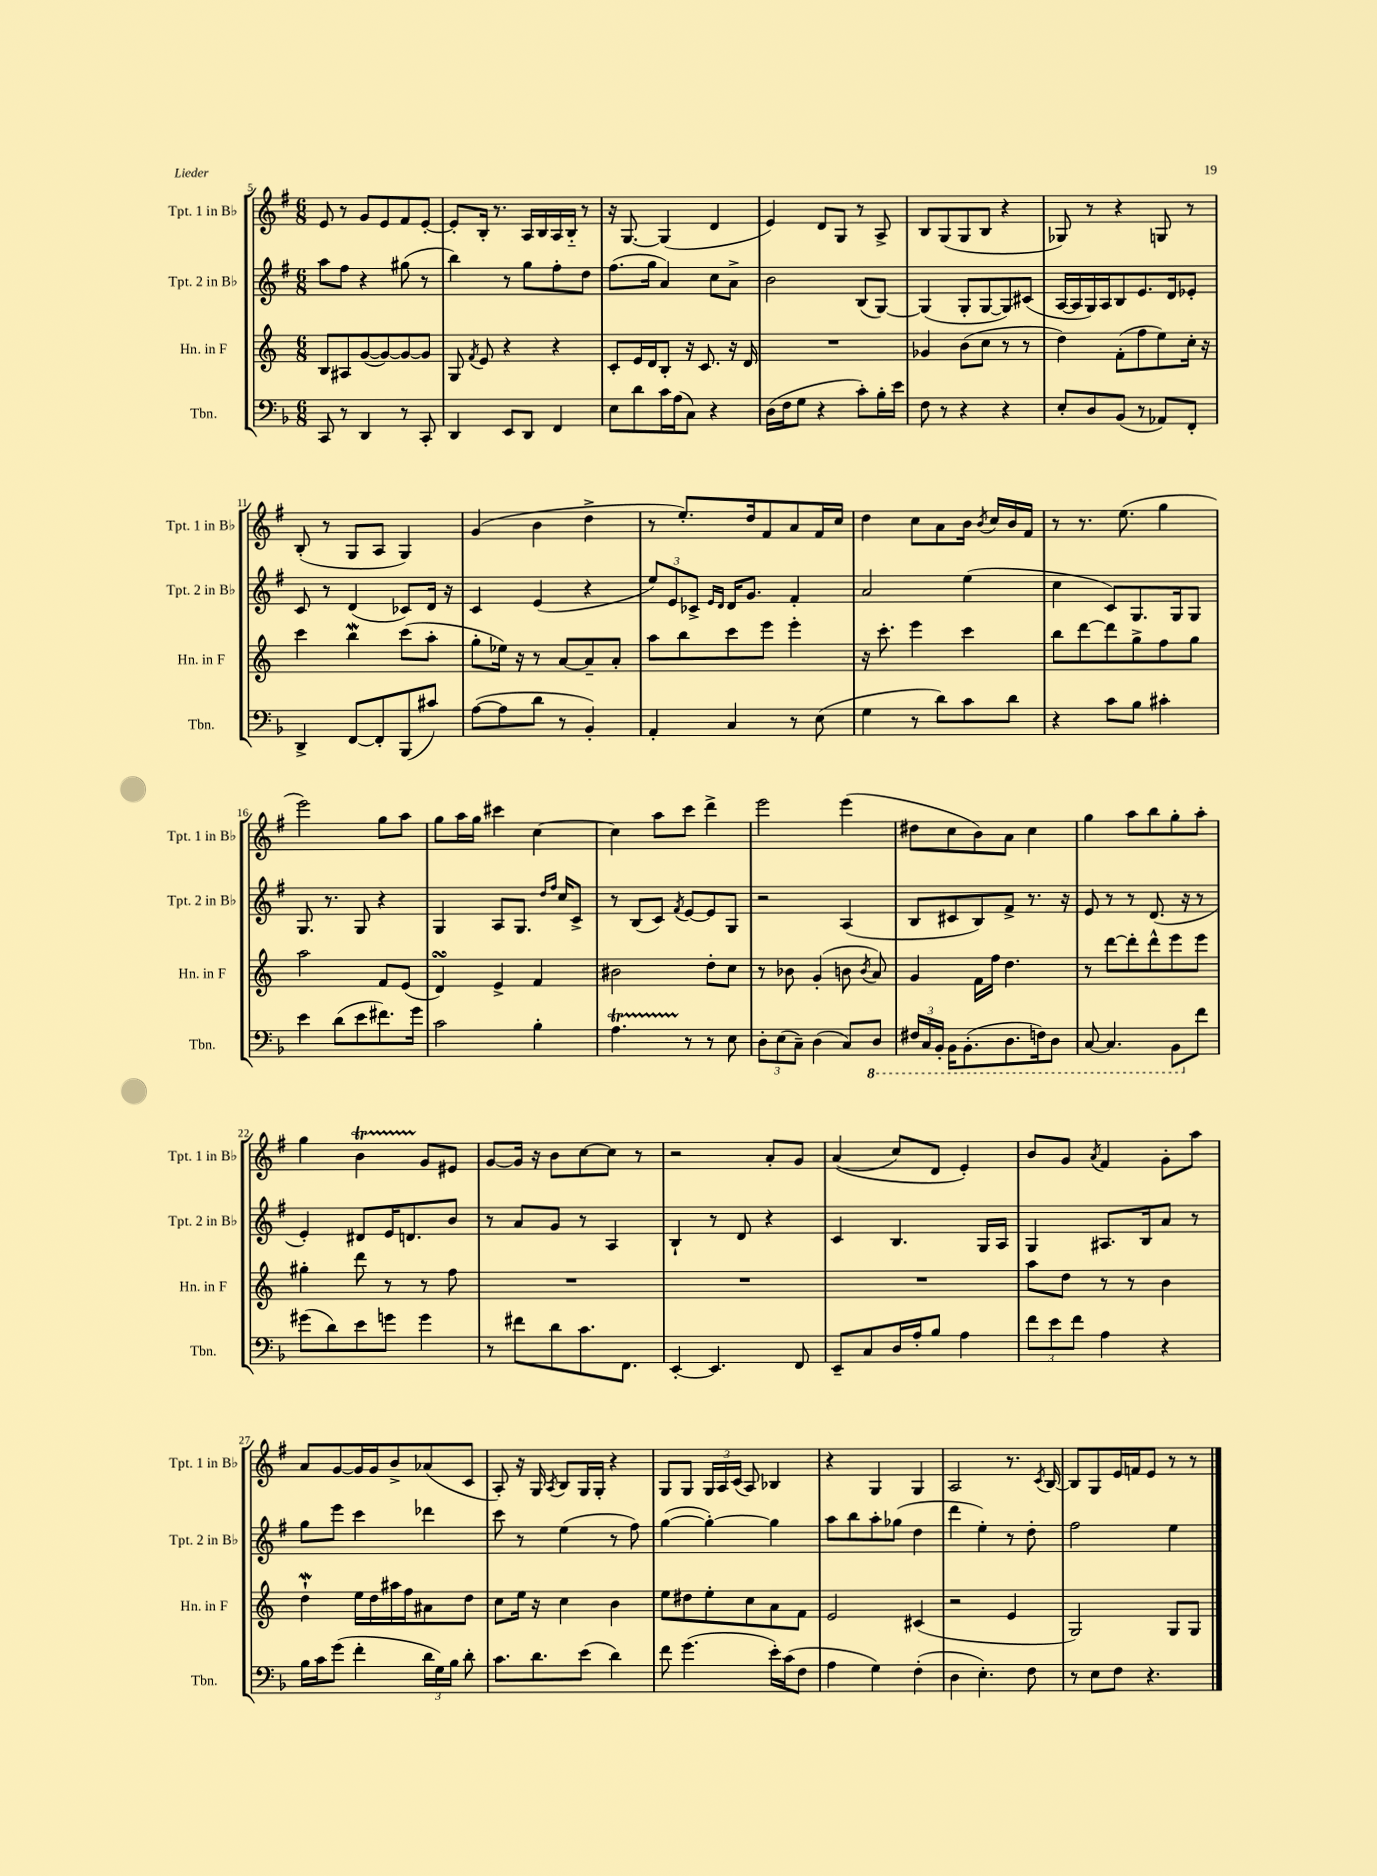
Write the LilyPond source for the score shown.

<<
\new StaffGroup <<
\new Staff = "s0" \with { instrumentName = "Tpt. 1 in Bb" shortInstrumentName = "Tpt. 1 in Bb" } {
    \clef treble \key g \major \numericTimeSignature \time 6/8
    \autoBeamOff e'8 r8 g'8[ e'8 fis'8 e'8]~-. |
    e'8[-. b16]-. r8. a16[ b16 a16 b16]-_ r8 |
    r16 g8.~ g4( d'4 |
    e'4) d'8[ g8] r8 a8-> |
    b8[ g8( g8 b8] r4 |
    ges8) r8 r4 g8 r8 |
    b8-.( r8 g8[ a8] g4) |
    g'4( b'4 d''4-> |
    r8 e''8.[-.) d''16 fis'8 a'8 fis'16 c''16] |
    d''4 c''8[ a'8 b'16] \acciaccatura { b'8 } c''16[ b'16 fis'16] |
    r8 r8. e''8.( g''4 |
    e'''2) g''8[ a''8] |
    g''8[ a''16 g''16] cis'''4 c''4~ |
    c''4 a''8[ c'''8] d'''4-> |
    e'''2 e'''4( |
    dis''8[ c''8 b'8) a'8] c''4 |
    g''4 a''8[ b''8 g''8-. a''8]-. |
    g''4 b'4\startTrillSpan g'8[\stopTrillSpan eis'8] |
    g'8[~ g'16] r16 b'8[ c''8~ c''8] r8 |
    r2 a'8[-. g'8] |
    a'4(\( c''8[) d'8] e'4-.\) |
    b'8[ g'8] \acciaccatura { a'8 } fis'4 g'8[-. a''8] |
    a'8[ g'8~ g'16 g'16 b'8-> aes'8( c'8] |
    a8-.) r16 g16 \acciaccatura { a8 } b8[ g16 g16]-. r4 |
    g8[ g8] \tuplet 3/2 { g16[ a16 c'16]( } a8) bes4 |
    r4 g4 g4 |
    a2 r8. \acciaccatura { c'8 } b16~ |
    b8[ g8 e'16 f'16 e'8] r8 r8 \bar "|." |
}
\new Staff = "s1" \with { instrumentName = "Tpt. 2 in Bb" shortInstrumentName = "Tpt. 2 in Bb" } {
    \clef treble \key g \major \numericTimeSignature \time 6/8
    \autoBeamOff a''8[ fis''8] r4 gis''8( r8 |
    b''4) r8 g''8[ fis''8-. d''8] |
    fis''8.[( g''16] a'4) c''8[ a'8]-> |
    b'2 b8[( g8]~) |
    g4( g8[-. g8~ g8) cis'8]( |
    a16[~ a16 g16) a16 b8 e'8. d'16 ees'8]-. |
    c'8 r8 d'4( ces'8[) d'16] r16 |
    c'4 e'4( r4 |
    \tuplet 3/2 { e''8[) e'8 ces'8]-> } \grace { e'16[ d'16] } d'16[ g'8.] fis'4-. |
    a'2 e''4( |
    c''4 c'8[) g8. g16 g8] |
    g8. r8. g8 r4 |
    g4 a8[ g8.] \grace { d''16[ fis''16] } c''16[ c'8]-> |
    r8 b8[( c'8]) \acciaccatura { fis'8 } e'8[~ e'8 g8] |
    r2 a4( |
    b8[ cis'8 b8) fis'8]-> r8. r16 |
    e'8 r8 r8 d'8.( r16 r8 |
    e'4-.) dis'8[ e'16 d'8. b'8] |
    r8 a'8[ g'8] r8 a4 |
    b4-! r8 d'8 r4 |
    c'4 b4. g16[ a16] |
    g4 ais8.[ b16 a'8] r8 |
    g''8[ e'''8] c'''4 des'''4 |
    c'''8 r8 e''4( r8 fis''8) |
    g''4~( g''4~-.) g''4 |
    a''8[ b''8 a''8-. ges''8]( d''4 |
    d'''4 e''4-.) r8 d''8-. |
    fis''2 e''4 \bar "|." |
}
\new Staff = "s2" \with { instrumentName = "Hn. in F" shortInstrumentName = "Hn. in F" } {
    \clef treble \key c \major \numericTimeSignature \time 6/8
    \autoBeamOff b8[ ais8 g'8~( g'8~) g'8~ g'8] |
    g8 \acciaccatura { f'8 } e'8 r4 r4 |
    c'8[-. e'16 d'16 b8]-. r16 c'8. r16 d'16 |
    R2. |
    ges'4 b'8[( c''8] r8 r8 |
    d''4) f'8[-.( f''8 e''8) c''16]-. r16 |
    c'''4 b''4\mordent c'''8[( a''8]-. |
    g''8[-. ees''16]) r16 r8 a'8[~ a'8-- a'8]-. |
    a''8[ b''8 c'''8 e'''8] e'''4-. |
    r16 c'''8.-. e'''4 c'''4 |
    b''8[ d'''8~ d'''8 g''8-> f''8 g''8] |
    a''2 f'8[ e'8]( |
    d'4\turn) e'4-> f'4 |
    bis'2 d''8[-. c''8] |
    r8 bes'8 g'4-.( b'8 \acciaccatura { b'8 } a'8) |
    g'4 f'16[ f''16] d''4. |
    r8 d'''8[~ d'''8-. d'''8-^ e'''8 e'''8] |
    gis''4-. d'''8 r8 r8 f''8 |
    R2. |
    R2. |
    R2. |
    a''8[ d''8] r8 r8 b'4 |
    d''4-!\mordent e''16[ d''16 ais''16 f''16 ais'8 d''8] |
    c''8[ e''16] r16 c''4 b'4 |
    e''8[ dis''8 e''8-. c''8 a'8 f'8] |
    e'2 cis'4( |
    r2 e'4 |
    g2) g8[ g8] \bar "|." |
}
\new Staff = "s3" \with { instrumentName = "Tbn." shortInstrumentName = "Tbn." } {
    \clef bass \key f \major \numericTimeSignature \time 6/8
    \autoBeamOff c,8 r8 d,4 r8 c,8-. |
    d,4 e,8[ d,8] f,4 |
    e8[ d'8 c'16 a16( c8]) r4 |
    d16[( f16 g8] r4 c'8[-.) bes16-. e'16] |
    f8 r8 r4 r4 |
    e8[-. d8 bes,8]( r8 aes,8[) f,8]-. |
    d,4-> f,8[~ f,8-. bes,,8( cis'8]) |
    a8[~( a8 d'8] r8 bes,4-.) |
    a,4-. c4 r8 e8( |
    g4 r8 d'8[) c'8 d'8] |
    r4 c'8[ bes8] cis'4-. |
    e'4 d'8[( e'8 fis'8.) g'16] |
    c'2 bes4-. |
    a4.\startTrillSpan r8\stopTrillSpan r8 e8 |
    \tuplet 3/2 { d8[-. e8( c8]--) } d4( c8[) \ottava #-1 d,8] |
    \tuplet 3/2 { fis,16[ c,16 bes,,16]-. } bes,,16[ bes,,8.-.( d,8. f,16) d,8] |
    c,8~ c,4. bes,,8[ \ottava #0 f'8] |
    gis'8[( d'8) e'8 g'8] g'4 |
    r8 fis'8[ d'8 c'8. f,8.] |
    e,4~-. e,4. f,8 |
    e,8[-- c8 d16 a16-. bes8] a4 |
    \tuplet 3/2 { f'8[ e'8 f'8] } a4 r4 |
    bes16[ c'16 g'8]( f'4-. \tuplet 3/2 { d'16[ g16) bes16] } d'8-. |
    c'8.[ d'8. e'8]( d'4) |
    f'8 g'4.( e'16[-.) c'16( f8] |
    a4 g4) f4-.( |
    d4 e4.-.) f8 |
    r8 e8[ f8] r4. \bar "|." |
}
>>
>>
\layout { \context { \Score currentBarNumber = #5 } }
